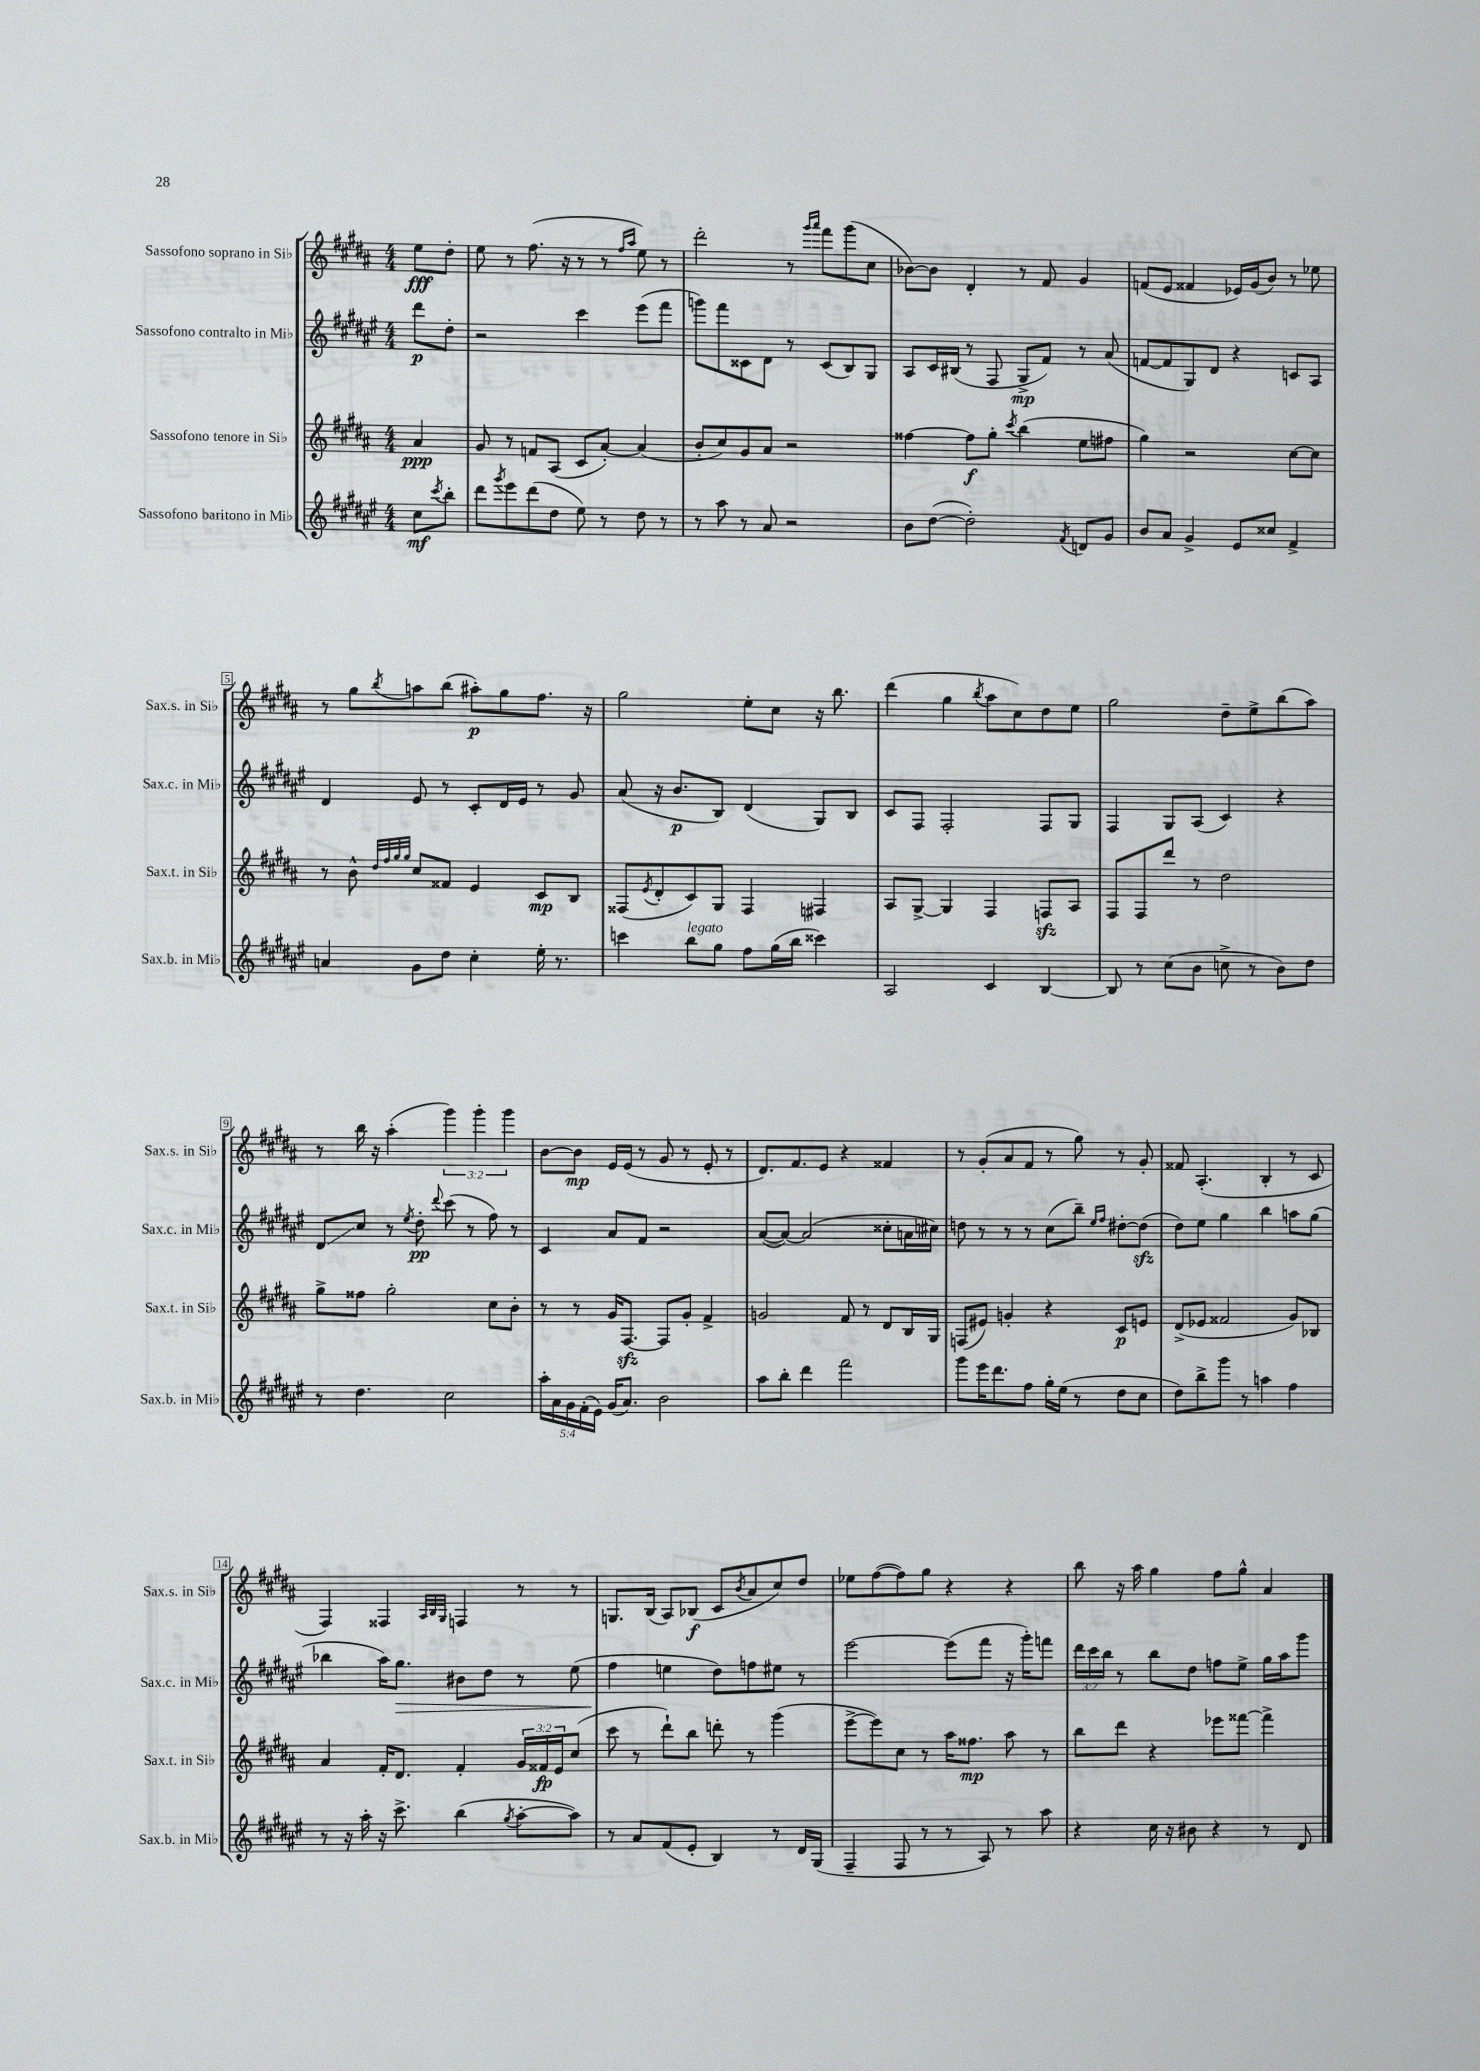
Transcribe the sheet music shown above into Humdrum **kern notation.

**kern	**kern	**kern	**kern
*staff4	*staff3	*staff2	*staff1
*clefG2	*clefG2	*clefG2	*clefG2
*k[f#c#g#d#a#e#]	*k[f#c#g#d#a#]	*k[f#c#g#d#a#e#]	*k[f#c#g#d#a#]
*M4/4	*M4/4	*M4/4	*M4/4
8cc#	4a#	8ddd#	8ee
8qccc#	.	.	.
8bb'	.	8dd#'	8dd#'
=	=	=	=
8ddd#	8g#	2r	8ee
8qggg#	.	.	.
8eee#	8r	.	8r
(8ddd#	8f	.	(8.ff#
8dd#	(8A#	.	.
.	.	.	16r
8ee#)	8c#	4ccc#	8r
8r	[8a#')	.	8r
.	.	.	16qqff#
.	.	.	16qqaa#
8dd#	(4a#]	(8eee#	8ee)
8r	.	8fff#	8r
=	=	=	=
8r	8b'	8ggg)	2ddd#'
8aa#	8cc#)	8fff#	.
8r	8g#	8c##	.
8a#	8a#	8d#	.
2r	2r	8r	8r
.	.	.	16qqggg#
.	.	.	16qqaaa#
.	.	(8c##	8fff#
.	.	8B)	(8ggg#
.	.	8G#	8cc#
=	=	=	=
8b	[4ff##	8A#	[8b-)
([8dd#	.	16c#	8b-]
.	.	(16B#	.
2dd#'])	8ff##]	8r	4d#'
.	8gg#'	8F#	.
.	8qccc#	.	.
.	(4bb	8G#^	8r
.	.	8f#)	8f#
8qf#	.	.	.
8d	8ee	8r	4g#
8g#	8ff#	(8a#	.
=	=	=	=
8b	4gg#)	[8f	(8f
8a#	.	8f]	8e
4g#^	2r	8G#)	4f##
.	.	8d#	.
8e#	.	4r	16e-)
.	.	.	(16g#
8cc##	.	.	8b)
4f#^	[8cc#	8c	8r
.	8cc#]	8A#	8ee-
=	=	=	=
4a	8r	4d#	8r
.	8b^^	.	8gg#
.	32qqdd#	.	.
.	32qqff#	.	.
.	32qqgg#	.	.
.	32qqgg#	.	8qbb
8g#	8cc#	8e#	8aa
8dd#	8f##	8r	(8bb
4cc#'	4e	8c#'	8aa#')
.	.	16d#	8gg#
.	.	16e#	.
16ee#'	8c#	8r	8.ff#
8.r	.	.	.
.	8B	8g#	.
.	.	.	16r
=	=	=	=
4ccc	(8F##	(8a#	2gg#
.	8qe	.	.
.	8d#'	16r	.
.	.	8.b	.
8bb	8c#)	.	.
8gg#	8G#	8B)	.
8ff#	4F##	(4d#	8ee'
(16gg#	.	.	8cc#
16bb	.	.	.
4ccc##)	4F#	8G#)	16r
.	.	.	8.bb
.	.	8B	.
=	=	=	=
2A#	8A#	8c#	(4ddd#
.	[8G#^	8F#	.
.	4G#]	2F#'	4gg#
.	.	.	8qbb
4c#	4F#	.	8aa#
.	.	.	8cc#)
[4B	8F	8F#	8dd#
.	8A#	8G#	8ee
=	=	=	=
8B]	8F#	4F#	2gg#
8r	8F#	.	.
(8cc#	8ddd#	8G#	.
8b	8r	(8A#	.
8cc^	2dd#	4c#)	8dd#~
8r	.	.	8ee^
8b)	.	4r	(8bb
8dd#	.	.	8aa#)
=	=	=	=
8r	8gg#^	8d#	8r
4.dd#	8ff##	8cc#	16bb
.	.	.	16r
.	2gg#'	8r	(4aa#'
.	.	8qee#	.
.	.	8dd#'	.
.	.	8qqddd#	.
2cc#	.	(8ccc#	6ggg#)
.	.	8r	.
.	.	.	6ggg#'
.	8cc#	8ff#)	.
.	.	.	6ggg#
.	8b'	8r	.
=	=	=	=
20aa#'	8r	4c#	[8b
20a#	.	.	.
20g#	.	.	.
.	8r	.	8b]
(20f#'	.	.	.
20e#)	.	.	.
(16g#	16g#	8a#	16e
8.a#)	[8.F#	.	(16e
.	.	8f#	8r
2b	8F#]	2r	8g#
.	8g#'	.	8r
.	4f#^	.	8e'
.	.	.	8r
=	=	=	=
8aa#	2g	([8a#	8.d#)
8bb'	.	8a#_)	.
.	.	.	8.f#
4ddd#	.	(2a#]	.
.	.	.	8e
2fff#	8f#	.	4r
.	8r	.	.
.	8d#	8cc##'	4f##
.	16B	16a	.
.	16G#	16cc#)	.
=	=	=	=
8ggg#	(8F	8dd	8r
16eee#	8e#)	8r	(8g#'
8.ddd#	.	.	.
.	4g'	8r	8a#
8ff#	.	8r	8f#
16gg#'	4r	(8cc#	8r
(16ee#	.	.	.
8r	.	8bb~)	8gg#)
.	.	16qqee#	.
.	.	16qqff#	.
8dd#	8c#	[8dd#'	8r
8cc#	8e	(8dd#]	8g#'
=	=	=	=
8dd#)	(8d#^	8dd#)	8f##
8bb^	8e-	8ee#	(4.A#'
8ggg#	2f##	4gg#	.
8r	.	.	.
4aa	.	4bb	4B'
4ff#	8g#)	8aa	8r
.	8B-	(8gg#	8c#
=	=	=	=
8r	4a#	4bb-	4F#)
16r	.	.	.
16aa#'	.	.	.
16r	16f#'	16aa#)	4F##
8.ccc#^	8.d#	8.gg#	.
.	.	.	32qqA#
.	.	.	32qqB
.	.	.	32qqG#
(4bb	4f#'	8b#	4F
.	.	8dd#	.
8qgg#	.	.	.
[8aa#'	24g#	8r	8r
.	24f##	.	.
.	24e	.	.
8aa#])	(8cc#	(8ee#	8r
=	=	=	=
8r	8ccc#	4ff#	8.G
8a#	8r	.	.
.	.	.	(16B
(8f#	8ddd#`)	4ee	8A#)
8e#'	8bb	.	(8B-
4B)	8ddd'	8dd#)	8c#
.	.	.	8qb
.	8r	8ff	8a#
8r	(4ggg#	8ee#	8cc#)
16d#	.	8r	8dd#
(16G#	.	.	.
=	=	=	=
4F#~	[8eee^	[2eee#	8ee-
.	8eee])	.	([8ff#
8F#	8cc#	.	8ff#])
8r	8r	.	8gg#
8r	16aa#	(8eee#]	4r
.	8.ff##	.	.
8A#)	.	8fff#	.
8r	8aa#	16r	4r
.	.	16ggg#')	.
8aa#	8r	8fff	.
=	=	=	=
4r	8bb	24ddd#	8bb
.	.	24ccc#	.
.	.	24bb	.
.	8ddd#	8r	16r
.	.	.	16aa#
16cc#	4r	8bb	4gg#
16r	.	.	.
8b#	.	8dd#	.
4r	8eee-	8ff	8ff#
.	[8fff##	8ee#^	8gg#^^
8r	4fff##^]	16gg#	4a#
.	.	16aa#	.
8d#	.	8ggg#	.
==	==	==	==
*-	*-	*-	*-
